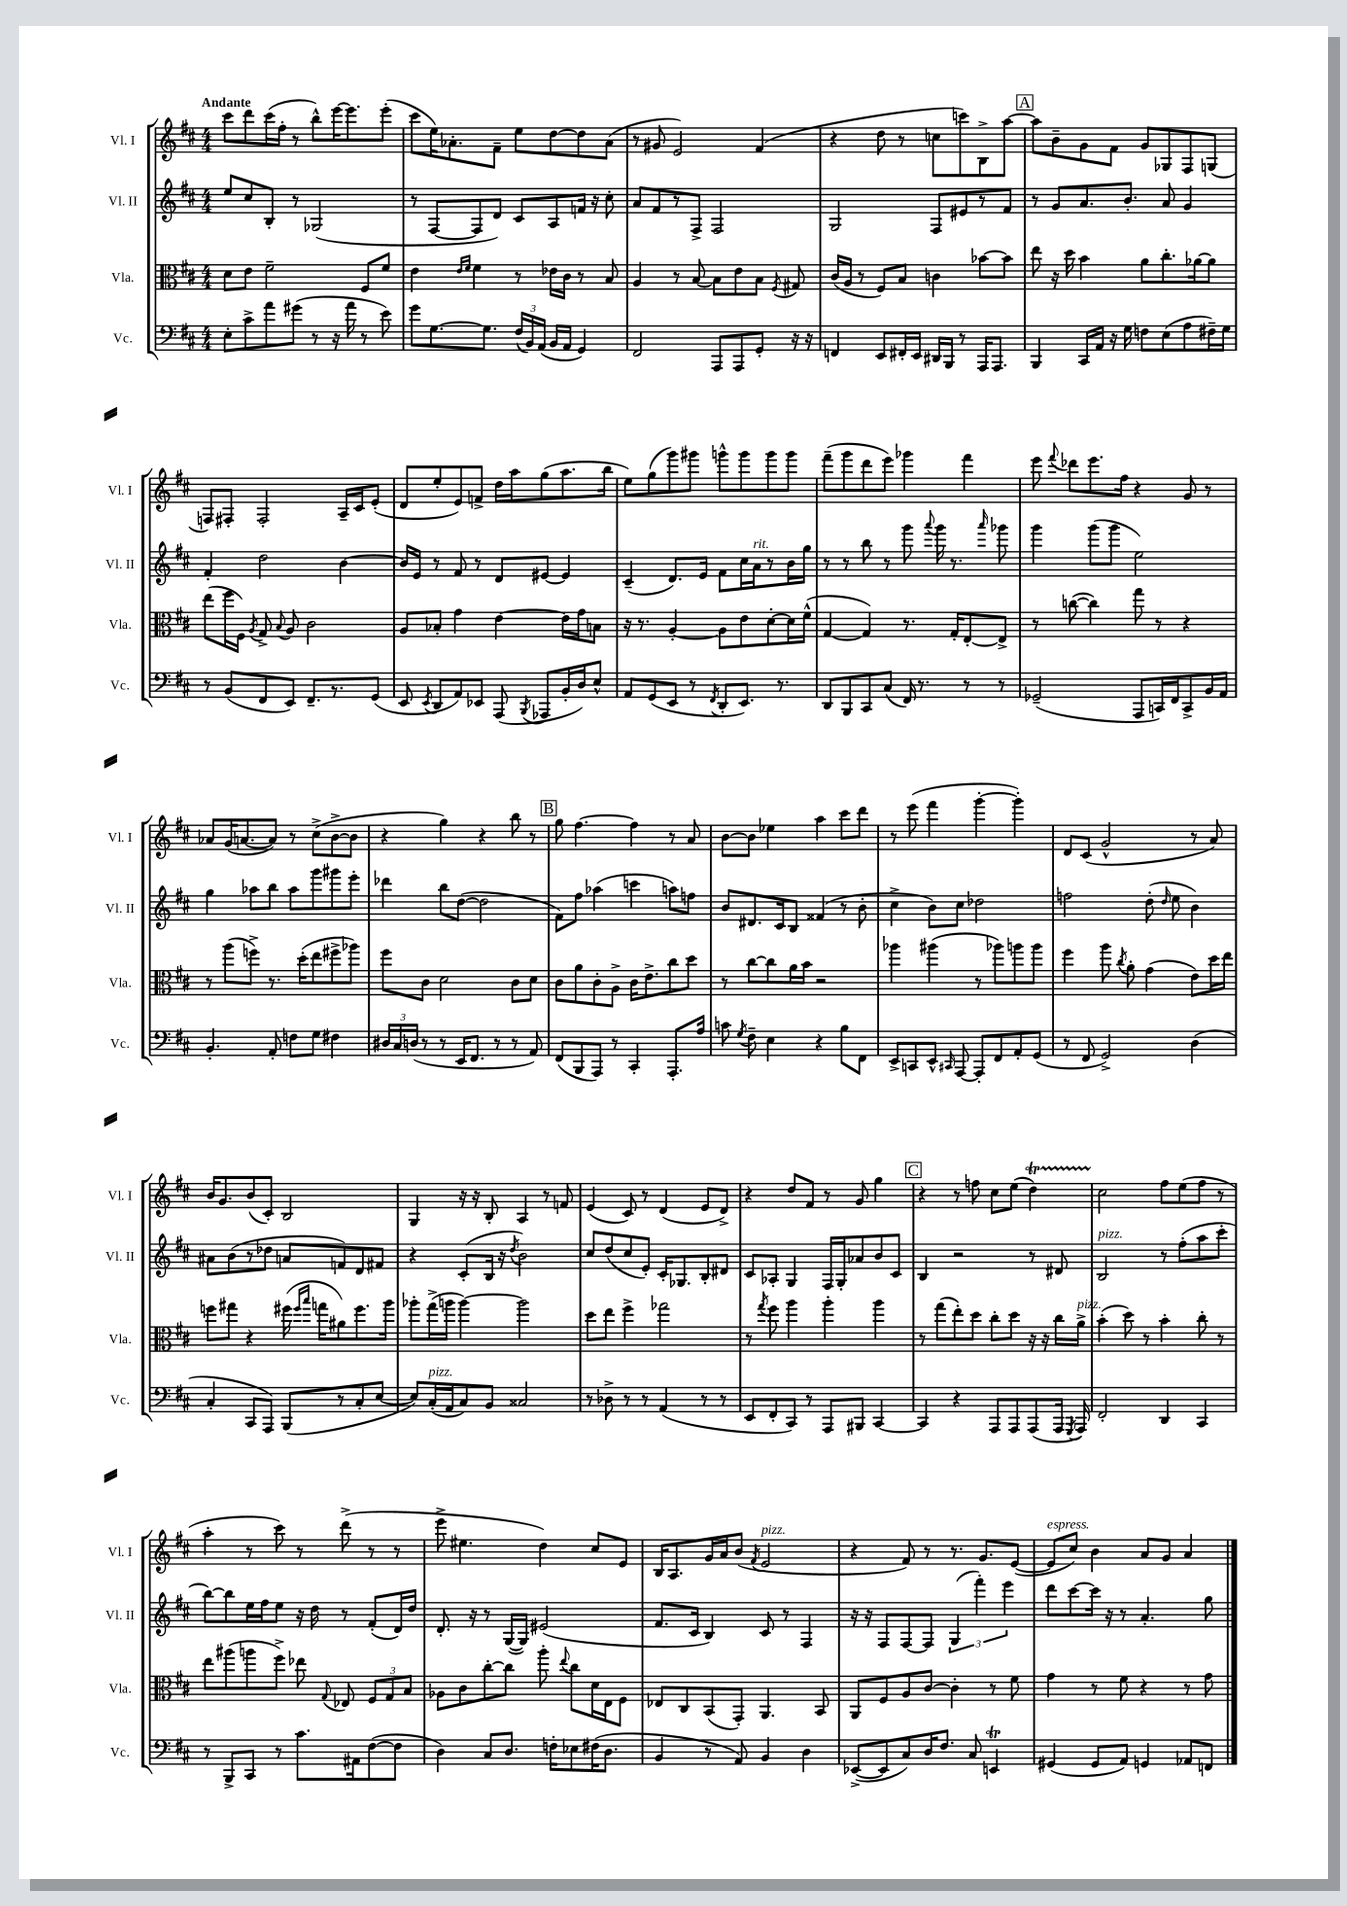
<<
\new StaffGroup <<
\new Staff = "s0" \with { instrumentName = "Vl. I" shortInstrumentName = "Vl. I" } {
    \clef treble \key d \major \numericTimeSignature \time 4/4 \tempo "Andante"
    \autoBeamOff cis'''8[ d'''8 cis'''16( fis''16]-. r8 b''8[-^) e'''16~ e'''8. e'''8]-.( |
    cis'''8[ e''16) aes'8.-. fis'8]-- e''8[ d''8~ d''8 aes'8]( |
    r8 gis'8 e'2) fis'4( |
    r4 d''8 r8 c''8[ c'''8) b8-> a''8]~ |
    \mark \markup { \box "A" } a''8[ b'8-- g'8 fis'8] g'8[ ges8 fis8 g8]( |
    f8[) fis8]-. fis2-. a16[-- cis'16 e'8]-.( |
    d'8[ e''8-. e'8) f'8]-> d''16[ a''16 g''8( a''8. b''16] |
    e''8[) g''8( g'''8) gis'''8] g'''8[-^ g'''8 g'''8 g'''8] |
    fis'''8[--( g'''8 d'''8 e'''8]) ges'''4 fis'''4 |
    e'''8 \appoggiatura { fis'''8 } des'''8[ e'''8. fis''16] r4 g'8 r8 |
    aes'8[ g'16( a'8.~ a'8]) r8 cis''8[->( b'8~-> b'8] |
    r4 g''4) r4 b''8 r8 |
    \mark \markup { \box "B" } g''8 fis''4.~ fis''4 r8 a'8 |
    b'8[~ b'8] ees''4 a''4 cis'''8[ d'''8] |
    r8 e'''8( fis'''4 g'''4~-. g'''4-.) |
    d'8[ cis'8]( g'2-^ r8 a'8) |
    b'16[ g'8. b'8( cis'8]-.) b2 |
    g4 r16 r16 b8-. a4 r8 f'8 |
    e'4( cis'8) r8 d'4( e'8[ d'8]->) |
    r4 d''8[ fis'8] r8 g'8 g''4 |
    \mark \markup { \box "C" } r4 r8 f''8 cis''8[ e''8]( d''4\startTrillSpan) |
    cis''2\stopTrillSpan fis''8[ e''8( fis''8] r8 |
    a''4-. r8 cis'''8) r8 d'''8->( r8 r8 |
    e'''8-> eis''4. d''4) cis''8[ e'8] |
    b16[ a8. g'16 a'16 b'8]( \acciaccatura { fis'8 } e'2^\markup { \italic "pizz." } |
    r4 fis'8) r8 r8. g'8.[ e'8]~( |
    e'8[^\markup { \italic "espress." } cis''8]) b'4 a'8[ g'8] a'4 \bar "|." |
}
\new Staff = "s1" \with { instrumentName = "Vl. II" shortInstrumentName = "Vl. II" } {
    \clef treble \key d \major \numericTimeSignature \time 4/4
    \autoBeamOff e''8[ cis''8 b8]-. r8 ges2( |
    r8 fis8[~ fis8 d'8]) cis'8[ a8 f'16] r16 cis''8-. |
    a'8[ fis'8 r8 fis8]-> fis2 |
    g2 fis8[ eis'8 r8 fis'8] |
    \mark \markup { \box "A" } r8 g'8[ a'8. b'8.]-. a'8 g'4 |
    fis'4-. d''2 b'4~ |
    b'16[ e'16] r8 fis'8 r8 d'8[ eis'8]~ eis'4 |
    cis'4--( d'8.[) e'16] fis'8[ cis''16 a'16^\markup { \italic "rit." } r8 b'16 g''16] |
    r8 r8 b''8 r8 g'''8 \appoggiatura { a'''8 } g'''16 r8. \grace { a'''16 } ges'''8 |
    g'''4 g'''8[( g'''8] e''2) |
    g''4 aes''8[ b''8] aes''8[ g'''8 gis'''8 e'''8]-. |
    des'''4 b''8[ d''8]~( d''2 |
    \mark \markup { \box "B" } fis'8[) fis''8] aes''4( c'''4 a''8[) f''8] |
    b'8[ dis'8. cis'16 b8] fisis'4( r8 b'8-. |
    cis''4-> b'8[) cis''8] des''2 |
    f''2 d''8-.( \grace { d''16 } e''8 b'4) |
    ais'8[ b'8( r8 des''8] a'8[ f'8) d'8 fis'8] |
    r4 cis'8[-.( b16] r16 \acciaccatura { d''8 } b'2) |
    cis''8[ d''8( cis''8 e'8]-.) cis'16[-. ges8. b8-. dis'8] |
    cis'8[ aes8]-. g4 fis16[ g16-. aes'8 b'8 cis'8] |
    \mark \markup { \box "C" } b4 r2 r8 dis'8 |
    b2^\markup { \italic "pizz." } r8 fis''8[-.( a''8 cis'''8]-. |
    b''8[~) b''8 e''16 fis''16 e''8] r16 d''16 r8 fis'8[-.( d'16) d''16] |
    d'8.-. r16 r8 g16[~( g16]) eis'2( |
    fis'8.[ cis'16] b4) cis'8 r8 fis4 |
    r16 r16 fis8[ fis8~ fis8] \tuplet 3/2 { g4( fis'''4-.) e'''4 } |
    d'''8[ cis'''8~ cis'''16] r16 r8 a'4.-. g''8 \bar "|." |
}
\new Staff = "s2" \with { instrumentName = "Vla." shortInstrumentName = "Vla." } {
    \clef alto \key d \major \numericTimeSignature \time 4/4
    \autoBeamOff d'8[ e'8] fis'2-- fis8[ fis'8] |
    e'4 \grace { e'16[ fis'16] } fis'4 r8 ees'16[ cis'16] r8 b8 |
    a4 r8 b8~ b8[ e'8 b8] \acciaccatura { fis8 } gis8 |
    cis'16[( a16] r8 fis8[) b8] c'4 bes'8[~ bes'8] |
    \mark \markup { \box "A" } e''8 r16 d''16 b'4 a'8[ cis''8.-. aes'16~ aes'8] |
    e''8[( fis''16 fis16]) \acciaccatura { a8 } g8-> \appoggiatura { b8 } a8 cis'2 |
    a8[ bes8]-. g'4 e'4~ e'16[ g'16 b8] |
    r16 r8. a4~-. a8[ e'8 d'8~-. d'16 fis'16]-^( |
    g4~ g4) r8. g16[-. e8~-. e8]-> |
    r8 c''8~( c''4) g''8 r8 r4 |
    r8 a''8[( f''8]->) r8. d''16[-.( e''8 fis''8-> aes''8]) |
    fis''8[ cis'8] d'2 cis'8[ d'8] |
    \mark \markup { \box "B" } cis'8[ a'8 cis'8-. a8]-> cis'16[ e'8.-> cis''8 d''8] |
    r8 cis''8[~ cis''8 a'16 b'16] r2 |
    aes''4 ais''4( r8 aes''8[) a''8 a''8] |
    fis''4 a''8 \acciaccatura { cis''8 } a'8-. g'4( e'8[) d''16 e''16] |
    f''8[ gis''8] r4 fis''16( \grace { fis''16[ b''16] } g''16[ ais'8) fis''8. a''16] |
    aes''8[-. g''16->( a''16] a''4~) a''2 |
    d''8[ e''8] fis''4-> ges''2 |
    r8 \acciaccatura { g''8 } fis''8 a''4 a''4-. a''4 |
    \mark \markup { \box "C" } r8 g''8[( e''8-.) d''8] cis''8[-. d''8] r16 r16 cis''16[ a'16]->^\markup { \italic "pizz." } |
    b'4-.( d''8) r8 b'4-. cis''8-. r8 |
    e''8[ ais''8( a''8 fis''8]->) ees''8 \appoggiatura { g8 } ees8 \tuplet 3/2 { fis8[ g8 b8] } |
    aes8[ cis'8 cis''8~-. cis''8] a''8-. \appoggiatura { e''8 } cis''8[ d'16 e16 fis8] |
    ees8[ cis8 b,8( g,8]-.) a,4. b,8 |
    a,8[ fis8 a8 cis'8]~ cis'4-. r8 fis'8 |
    g'4 r8 fis'8 r4 r8 g'8 \bar "|." |
}
\new Staff = "s3" \with { instrumentName = "Vc." shortInstrumentName = "Vc." } {
    \clef bass \key d \major \numericTimeSignature \time 4/4
    \autoBeamOff e8[-. cis'8-> a'8 gis'8]( r8 r16 a'16 r8 e'8) |
    g'8[ g8.~ g8.] \tuplet 3/2 { fis16[( b,16) a,16]( } b,16[ a,16] g,4) |
    fis,2 a,,8[ a,,8 g,8]-. r16 r16 |
    f,4 e,8[ fis,16-. e,16] dis,16[ b,,16] r8 a,,16[ a,,8.] |
    \mark \markup { \box "A" } b,,4 cis,16[ a,16] r16 g16 f8[ e8( a8 fis16--) g16] |
    r8 b,8[( fis,8 e,8]) fis,8.[-- r8. g,8]( |
    e,8 \acciaccatura { e,8 } d,8[ a,8) ees,8] a,,8( \acciaccatura { b,,8 } aes,,8[ b,16-. d16) e8]-^ |
    a,8[ g,8( e,8] r8 \acciaccatura { fis,8 } d,8[-. e,8.]) r8. |
    d,8[ b,,8 cis,8 cis8]( fis,16) r8. r8 r8 |
    ges,2--( a,,8[ c,16) fis,16 c,8-> b,16 a,16] |
    b,4.-. a,8-. f8[ g8] fis4 |
    \tuplet 3/2 { dis16[ cis16 d16]( } r8 r8 e,16[ fis,8.] r8 r8 a,8) |
    \mark \markup { \box "B" } fis,8[( b,,8 a,,8]) r8 cis,4-. a,,8.[-. a16] |
    c'8 \acciaccatura { g8 } fis8-- e4 r4 b8[ fis,8] |
    e,8[-> c,8 e,8]-^ \grace { cis,16 } a,,8~ a,,8[-. fis,8 a,8-. g,8]( |
    r8 fis,8 g,2->) d4( |
    cis4-. cis,8[ a,,8]) b,,8[( r8 cis8-. e8]~ |
    e8[) cis16-.^\markup { \italic "pizz." }( a,16 cis8) b,8] cisis2 |
    r8 des8-> r8 r8 a,4( r8 r8 |
    e,8[ fis,8-. cis,8]) r8 a,,8[ bis,,8] cis,4~ |
    \mark \markup { \box "C" } cis,4 r4 a,,8[ a,,8 a,,8( a,,16] \acciaccatura { g,,8 } a,,16) |
    fis,2-. d,4 cis,4 |
    r8 b,,8[-> cis,8] r8 cis'8.[ ais,16 fis8~( fis8] |
    d4) cis8[ d8.] f16[-. ees8 fis16( d8.] |
    b,4 r8 a,8) b,4 d4 |
    ees,8[~->( ees,8 cis8) d16 fis8.] cis8 e,4\trill |
    gis,4( gis,8[ a,8]) g,4 aes,8[ f,8] \bar "|." |
}
>>
>>
\layout { \context { \Score \remove "Bar_number_engraver" } }
